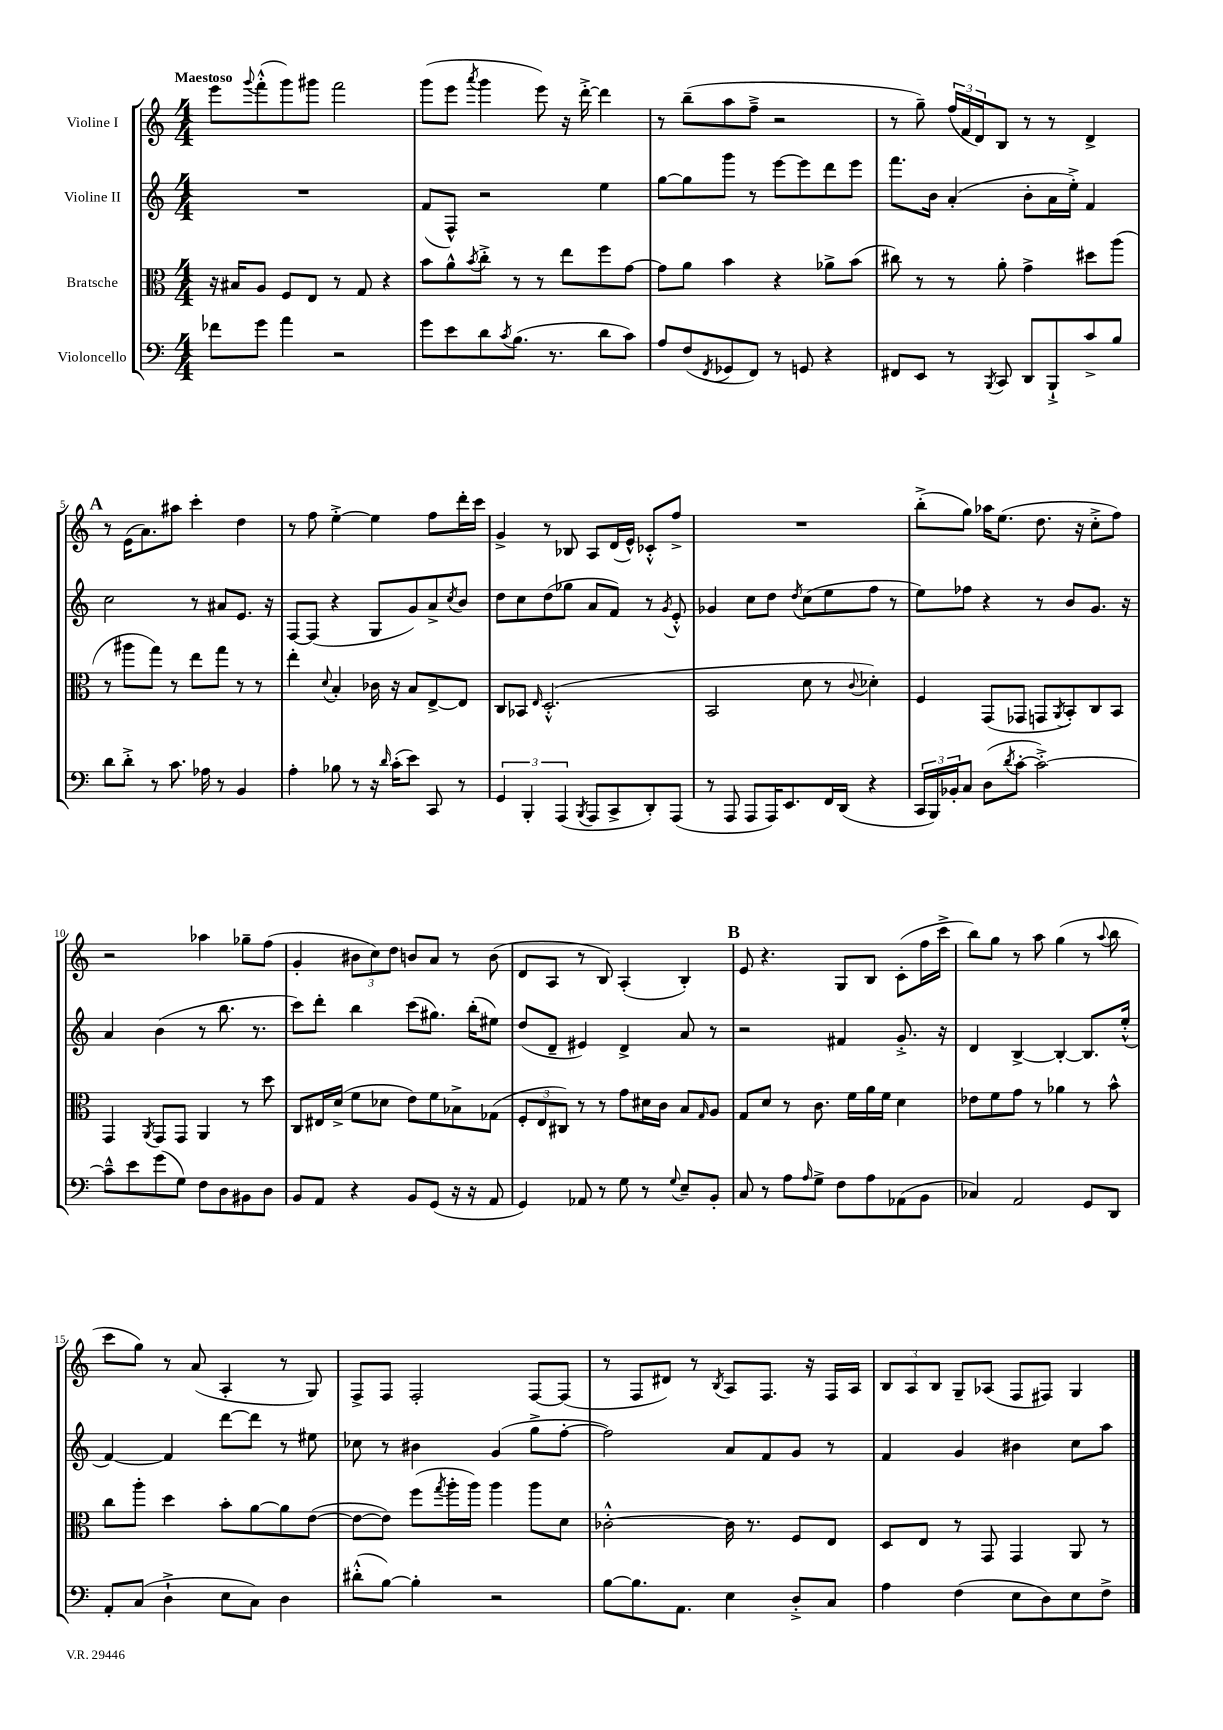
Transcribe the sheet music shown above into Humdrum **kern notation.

**kern	**kern	**kern	**kern
*part4	*part3	*part2	*part1
*staff4	*staff3	*staff2	*staff1
*I"Violoncello	*I"Bratsche	*I"Violine II	*I"Violine I
*clefF4	*clefC3	*clefG2	*clefG2
*k[]	*k[]	*k[]	*k[]
*M4/4	*M4/4	*M4/4	*M4/4
=1	=1	=1	=1
!	!	!	!LO:TX:a:B:t=Maestoso
8f-X\L	16r	1r	8eee\L
.	16B#X/KL	.	.
.	.	.	8qqggg/
8g\J	8A/J	.	(8fff'^^\
4a\	8F/L	.	8ggg\)
.	8E/J	.	8ggg#X\J
2r	8r	.	2fff\
.	8G/	.	.
.	4r	.	.
=2	=2	=2	=2
8g\L	8b\L	(8f/L	(8ggg\L
8e\	8a^^\	8F^^/J)	8eee\J
.	8qb/	.	8qaaa/
8d\	8cc'^\J	2r	4ggg\
8qc/	.	.	.
(8.B\J	8r	.	.
.	8r	.	8eee\)
8.r	.	.	.
.	8ee\L	.	16r
.	.	.	[16ddd'^\
8d\L	8ff\	4ee\	4ddd\]
8c\J)	[8g\J	.	.
=3	=3	=3	=3
8A/L	8g\L]	[8gg\L	8r
(8F/	8a\J	8gg\]	(8bb~\L
8qFF/	.	.	.
8GG-X/	4b\	8ggg\J	8aa\
8FF/J)	.	8r	8ff~^\J
8r	4r	[8eee\L	2r
8GGn/	.	8eee\]	.
4r	8a-X^\L	8ddd\	.
.	(8b\J	8eee\J	.
=4	=4	=4	=4
8FF#X/L	8cc#X\)	8.fff\L	8r
8EE/J	8r	.	8gg~\)
.	.	16b\Jk	.
8r	8r	(4a'/	(24ff/LL
.	.	.	24f/
.	.	.	24d/J)
8qBBB/	.	.	.
8CC/	8a'\	.	8B/J
8DD/L	4g^\	8b'\L	8r
8BBB`^/	.	16a\L	8r
.	.	16ee'^\JJ)	.
8c^/	8dd#X\L	4f/	4d^/
8B/J	(8aa\J	.	.
!!LO:LB:g=z
!!LO:REH:place=s1:t=A
=5	=5	=5	=5
8d\L	8r	2cc\	8r
8d'^\J	8aa#X\L	.	(16e\KL
.	.	.	8.a\)
8r	8gg\J)	.	.
8.c\	8r	.	8aa#X\J
.	8ee\L	8r	4ccc'\
16A-X\	.	.	.
8r	8gg\J	8a#X/L	.
4BB/	8r	8.e/J	4dd\
.	8r	.	.
.	.	16r	.
=6	=6	=6	=6
4A'\	4ee'\	[8F/L	8r
.	.	(8F/J]	8ff\
.	8qqd/	.	.
8B-X\	4B'/	4r	[4ee'^\
8r	.	.	.
16r	16c-X\	8G/L	4ee\]
16qqd/	.	.	.
(16c'\KL	16r	.	.
8e\J)	8B/L	8g/)	.
8CC/	[8E^/	8a^/	8ff\L
.	.	8qcc/	.
8r	8E/J]	8b/J	16ddd'\L
.	.	.	16ccc\JJ
=7	=7	=7	=7
6GG/	8C/L	8dd\L	4g^/
.	8BB-X/J	8cc\	.
6BBB'/	.	.	.
.	16qqE/	.	.
.	(2.D'^^/	(8dd\	8r
(6AAA/	.	.	.
.	.	8gg-X\J	8B-X/
8qBBB/	.	.	.
8AAA/L	.	8a/L	8A/L
8CC^/	.	8f/J)	(16d/L
.	.	.	16e^^/JJ)
8DD'/)	.	8r	8c-X'^^/L
.	.	8qg/	.
(8AAA/J	.	8e'^^/	8ff^/J
=8	=8	=8	=8
8r	2BB/	4g-X/	1r
8AAA/	.	.	.
8AAA/L	.	8cc\L	.
16AAA/K)	.	8dd\J	.
8.EE/	.	.	.
.	.	8qdd/	.
.	8d\	(8cc\L	.
16FF/L	8r	8ee\	.
(16DD/JJ	.	.	.
.	8qqc/	.	.
4r	4d-X'\)	8ff\J	.
.	.	8r	.
=9	=9	=9	=9
24CC/LL	4F/	8ee\L)	(8bb'^\L
24BBB/)	.	.	.
24BB-X'/J	.	.	.
8C/J	.	8ff-X\J	8gg\J)
(8D\L	(8GG/L	4r	16aa-X\KL
.	.	.	(8.ee\J
8qd/	.	.	.
[8c'\J	8GG-X/J	.	.
2c'^\_)	8GGn/L	8r	8.dd\
.	8qAA/	.	.
.	8BB'/)	8b/L	.
.	.	.	16r
.	8C/	8.g/J	8cc'^\L
.	8BB/J	.	8ff\J)
.	.	16r	.
!!LO:LB:g=z
=10	=10	=10	=10
8c~^^\L]	4GG/	4a/	2r
8e\	.	.	.
.	8qAA/	.	.
(8g\	8GG/L	(4b\	.
8G\J)	8GG/J	.	.
8F\L	4AA/	8r	4aa-X\
8D\	.	8.bb\	.
8BB#X\	8r	.	8gg-X~\L
.	.	8.r	.
8D\J	8dd\	.	(8ff\J
=11	=11	=11	=11
8BB/L	8C/L	8ccc\L)	4g'/
8AA/J	16E#X/L	8ddd'\J	.
.	(16d^/JJ	.	.
4r	8f\L	4bb\	12b#X\L
.	.	.	12cc\)
.	8d-X\J	.	.
.	.	.	12dd\J
8BB/L	8e\L)	(8ccc\L	8bn/L
(8GG/J	8f\	8.gg#X\J)	8a/J
16r	8B-X^\	.	8r
16r	.	(16bb'\KL	.
8AA/	(8G-X\J	8ee#X\J)	(8b\
=12	=12	=12	=12
4GG/)	12F'/L	(8dd/L	8d/L
.	12E/	.	.
.	.	8d~/J	8A/J
.	12C#X/J)	.	.
8AA-X/	8r	4e#X/)	8r
8r	8r	.	8B/)
8G\	8g\L	4d^/	(4A'/
8r	16d#X\L	.	.
.	16c\JJ	.	.
8qqG/	.	.	.
8E~/L	8B/L	8a/	4B'/)
.	16qqG/	.	.
8BB'/J	8A/J	8r	.
!!LO:REH:place=s1:t=B
=13	=13	=13	=13
8C/	8G/L	2r	8e/
8r	8d/J	.	4.r
8A\L	8r	.	.
16qqA/	.	.	.
8G^\J	8.c\	.	.
8F\L	.	4f#X/	8G/L
.	16f\LL	.	.
8A\	16a\	.	8B/J
.	16f\JJ	.	.
(8AA-X\	4d\	8.g'^/	(8c'\L
8BB\J	.	.	16ff\L
.	.	16r	16ccc^\JJ
=14	=14	=14	=14
4C-X/)	8e-X\L	4d/	8bb\L)
.	8f\	.	8gg\J
2AA/	8g\J	[4B^/	8r
.	8r	.	8aa\
.	4a-X\	4B'/_	(4gg\
8GG/L	8r	8.B/L]	8r
.	.	.	8qqaa/
8DD/J	8b^^\	.	8bb\
.	.	(16ee'^^/Jk	.
!!LO:LB:g=z
=15	=15	=15	=15
8AA'/L	8cc\L	[4f/)	8ccc\L
(8C/J	8aa'\J	.	8gg\J)
4D`^\	4dd\	4f/]	8r
.	.	.	(8a/
8E\L	8b'\L	[8ddd\L	4A'/
8C\J)	[8a\	8ddd\J]	.
4D\	8a\]	8r	8r
.	([8e\J	8ee#X\	8G/)
=16	=16	=16	=16
(8d#X'^^\L	8e\L_	8cc-X\	8F^/L
[8B\J)	8e\J])	8r	8F/J
4B'\]	(8ff\L	4b#X\	2F'/
.	8qgg/	.	.
.	16aa'\L	.	.
.	16aa\JJ)	.	.
2r	4aa\	(4g/	.
.	8aa\L	8gg^\L	[8F/L
.	8d\J	[8ff'\J	(8F/J]
=17	=17	=17	=17
[8B\L	[2c-X'^^\	2ff\])	8r
8.B\]	.	.	8F/L
.	.	.	8d#X/J)
8.AA\J	.	.	.
.	.	.	8r
.	.	.	8qB/
4E\	16c-\]	8a/L	8A/L
.	8.r	.	.
.	.	8f/	8.F/J
8D'^/L	8F/L	8g/J	.
.	.	.	16r
8C/J	8E/J	8r	16F/LL
.	.	.	16A/JJ
=18	=18	=18	=18
4A\	8D/L	4f/	12B/L
.	.	.	12A/
.	8E/J	.	.
.	.	.	12B/J
(4F\	8r	4g/	8G~/L
.	8GG/	.	(8A-X/J
8E\L	4GG/	4b#X\	8F/L
8D\)	.	.	8F#X/J)
8E\	8AA/	8cc\L	4G/
8F^\J	8r	8aa\J	.
==	==	==	==
*-	*-	*-	*-
